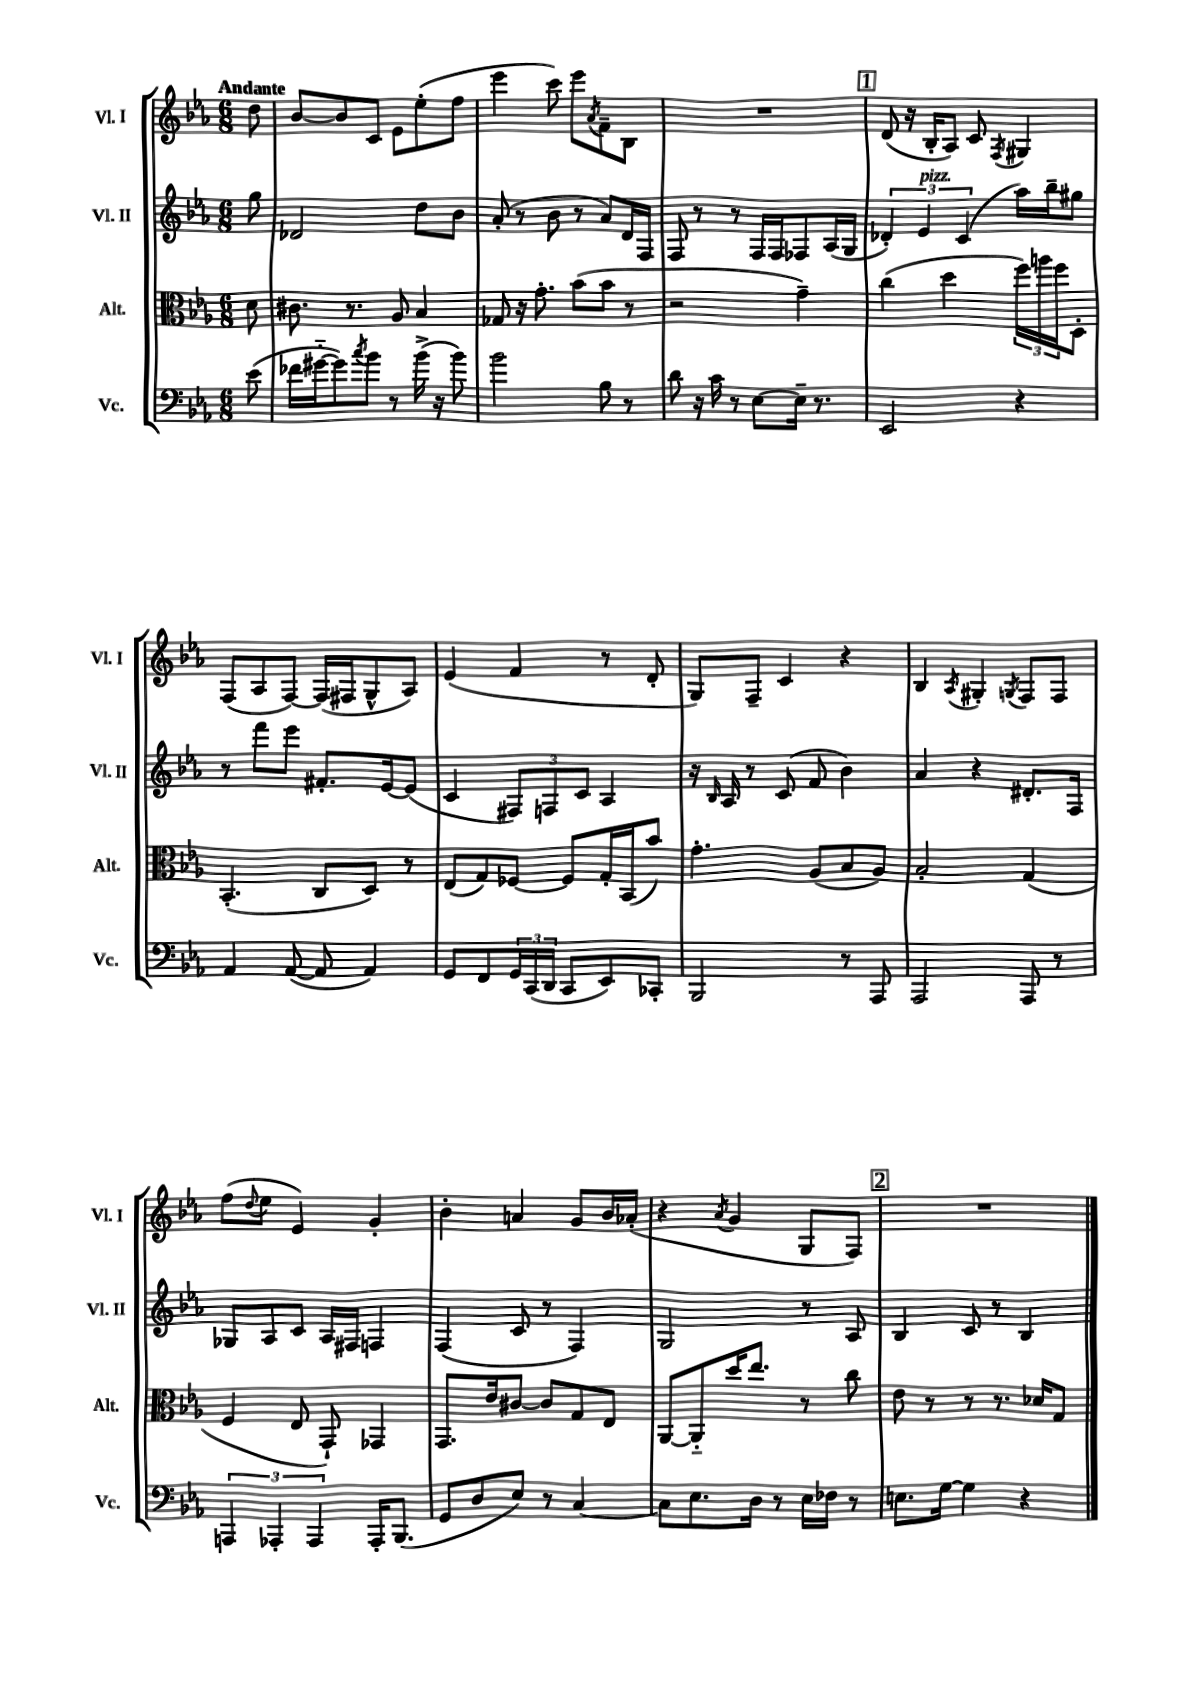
<<
\new StaffGroup <<
\new Staff = "s0" \with { instrumentName = "Vl. I" shortInstrumentName = "Vl. I" } {
    \clef treble \key ees \major \numericTimeSignature \time 6/8 \partial 8 \tempo "Andante"
    d''8 |
    bes'8~ bes'8 c'8 ees'8 ees''8-.( f''8 |
    ees'''4 c'''8) ees'''8 \acciaccatura { aes'8 } f'8-- bes8 |
    R2. |
    \mark \markup { \box "1" } d'8( r16 bes16-. aes8) c'8 \acciaccatura { f8 } gis4 |
    f8( aes8 f8~) f16( fis16 g8-^ aes8) |
    ees'4( f'4 r8 d'8-. |
    g8) f8-- c'4 r4 |
    bes4 \acciaccatura { aes8 } gis4-. \acciaccatura { g8 } f8 f8 |
    f''8( \appoggiatura { d''8 } ees''8 ees'4) g'4-. |
    bes'4-. a'4 g'8 bes'16 aes'16-.( |
    r4 \acciaccatura { aes'8 } g'4 g8 f8) |
    \mark \markup { \box "2" } R2. \bar "|." |
}
\new Staff = "s1" \with { instrumentName = "Vl. II" shortInstrumentName = "Vl. II" } {
    \clef treble \key ees \major \numericTimeSignature \time 6/8 \partial 8
    g''8 |
    des'2 d''8 bes'8 |
    aes'8-.( r8 bes'8 r8 aes'8) d'16 f16 |
    f8 r8 r8 f16 f16 fes8 aes16( g16 |
    \mark \markup { \box "1" } \tuplet 3/2 { des'4-.) ees'4^\markup { \italic "pizz." } c'4( } aes''16) bes''16-- gis''8 |
    r8 f'''8 ees'''8 fis'8.-. ees'16~ ees'8( |
    c'4 \tuplet 3/2 { fis8) f8 c'8 } aes4 |
    r16 \grace { bes16 } aes16 r8 c'8( f'8 bes'4) |
    aes'4 r4 dis'8.-. f16 |
    ges8 aes8 c'8 aes16 fis16 f4 |
    f4( c'8 r8 f4) |
    g2 r8 aes8 |
    \mark \markup { \box "2" } bes4 c'8 r8 bes4 \bar "|." |
}
\new Staff = "s2" \with { instrumentName = "Alt." shortInstrumentName = "Alt." } {
    \clef alto \key ees \major \numericTimeSignature \time 6/8 \partial 8
    d'8 |
    cis'8. r8. aes8 bes4 |
    ges8 r16 g'8.-. bes'8( bes'8 r8 |
    r2 g'4--) |
    \mark \markup { \box "1" } c''4( d''4 \tuplet 3/2 { f''16) a''16 f''16 } d8-. |
    bes,4.-.( c8 d8) r8 |
    ees8( g8) fes8~ fes8 g16-. bes,16( bes'8) |
    g'4.-. aes8( bes8 aes8) |
    bes2-. g4( |
    f4 ees8 g,8-!) ges,4 |
    g,8. ees'16 cis'8~ cis'8 g8 ees8 |
    aes,8~ aes,8-_ d''16 ees''8. r8 c''8 |
    \mark \markup { \box "2" } ees'8 r8 r8 r8. des'16 g8 \bar "|." |
}
\new Staff = "s3" \with { instrumentName = "Vc." shortInstrumentName = "Vc." } {
    \clef bass \key ees \major \numericTimeSignature \time 6/8 \partial 8
    ees'8( |
    fes'16 gis'16~-_ gis'8) \acciaccatura { c''8 } bes'8 r8 bes'16->( r16 bes'8) |
    bes'2 bes8 r8 |
    d'8 r16 c'16 r8 ees8~ ees16-- r8. |
    \mark \markup { \box "1" } ees,2 r4 |
    aes,4 aes,8~( aes,8 aes,4) |
    g,8 f,8 \tuplet 3/2 { g,16 c,16( d,16 } c,8 ees,8) ces,8-. |
    bes,,2 r8 aes,,8 |
    aes,,2 aes,,8 r8 |
    \tuplet 3/2 { a,,4 aes,,4-. aes,,4 } aes,,16-. bes,,8.( |
    g,8 d8 ees8) r8 c4~ |
    c8 ees8. d16 r8 ees16 fes16 r8 |
    \mark \markup { \box "2" } e8. g16~ g4 r4 \bar "|." |
}
>>
>>
\layout { \context { \Score \remove "Bar_number_engraver" } }
